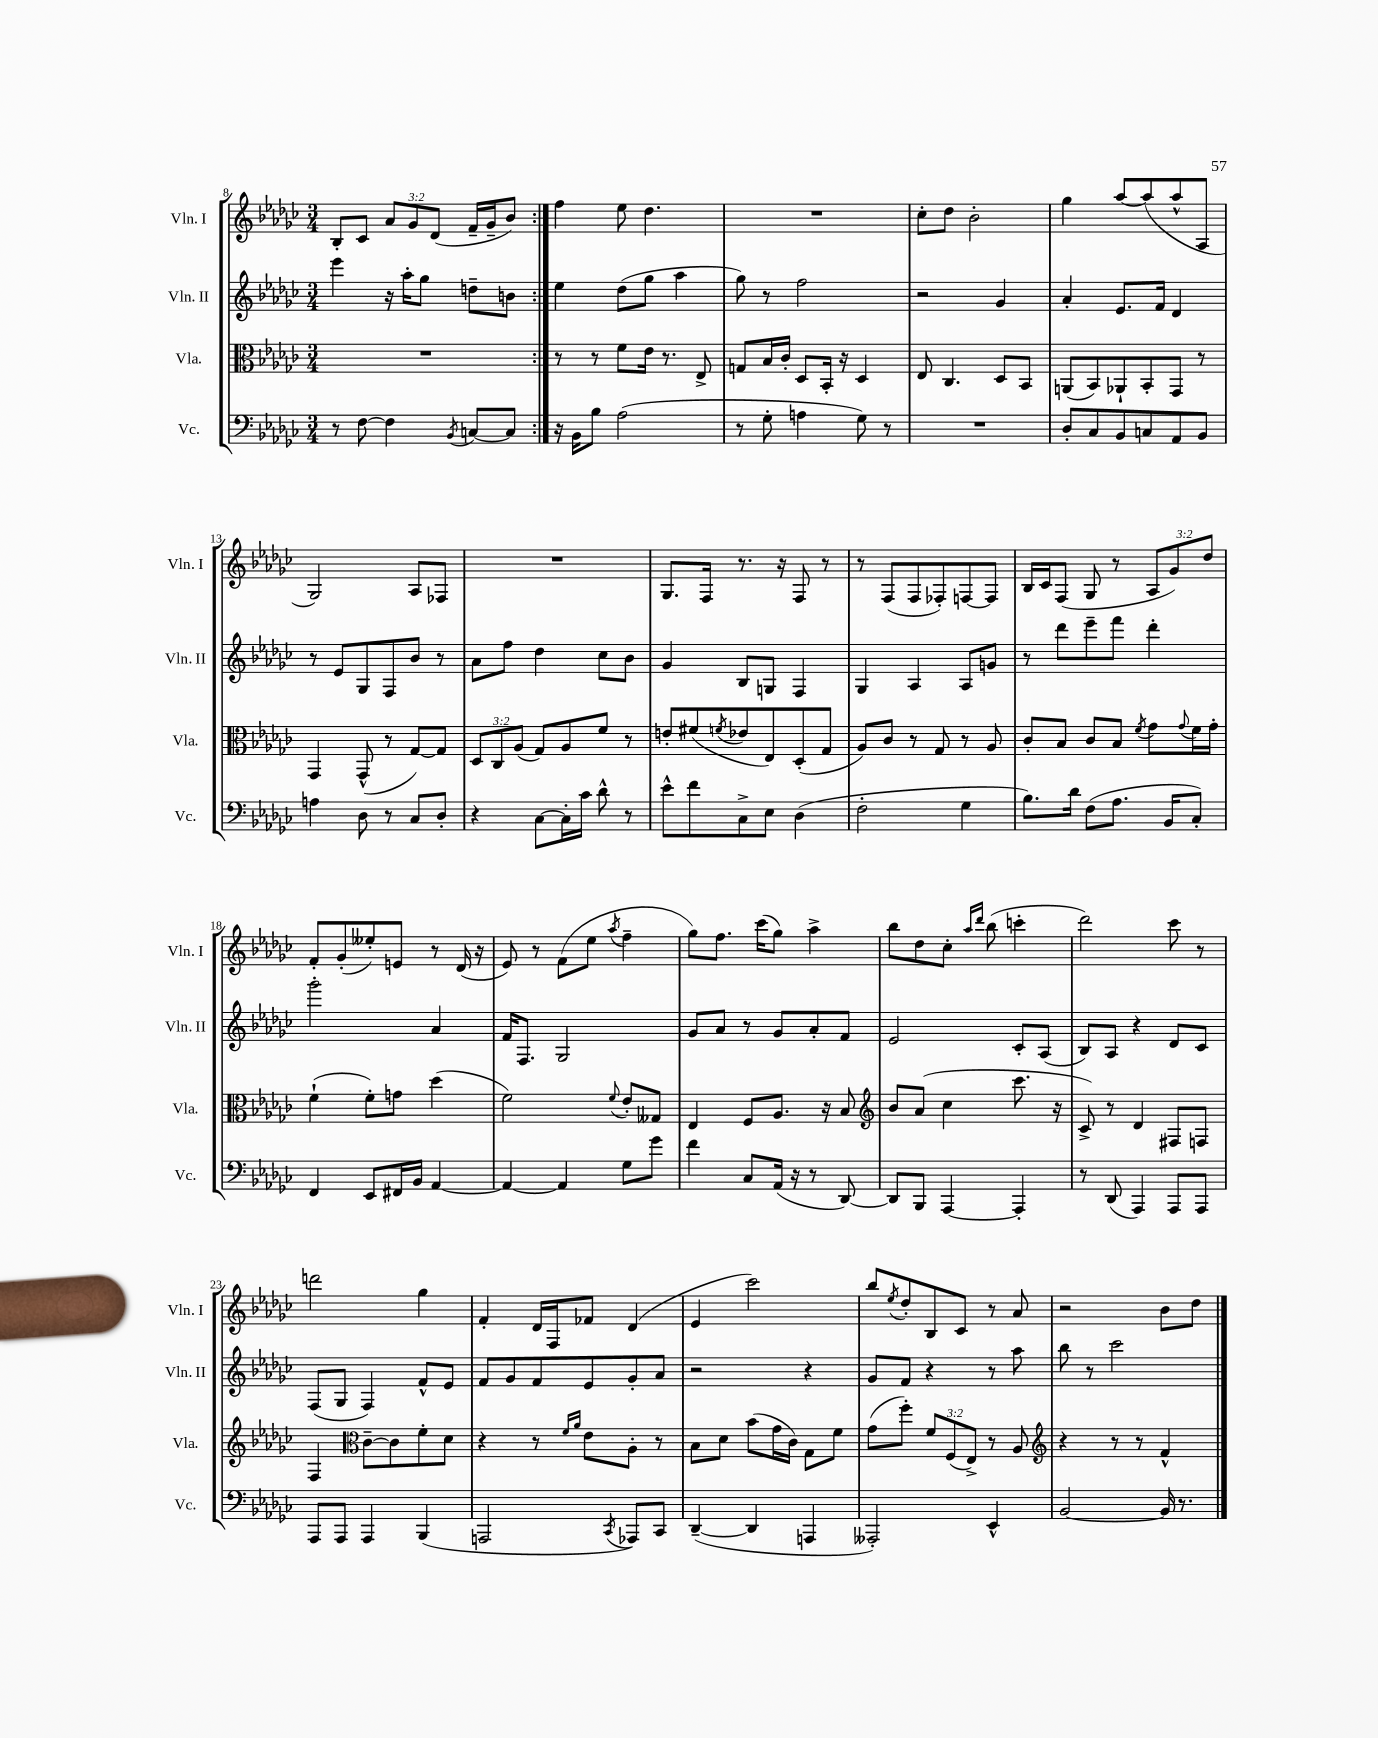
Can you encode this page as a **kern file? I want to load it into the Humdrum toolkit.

**kern	**kern	**kern	**kern
*part4	*part3	*part2	*part1
*staff4	*staff3	*staff2	*staff1
*I"Vc.	*I"Vla.	*I"Vln. II	*I"Vln. I
*I'Vc.	*I'Vla.	*I'Vln. II	*I'Vln. I
*clefF4	*clefC3	*clefG2	*clefG2
*k[b-e-a-d-g-c-]	*k[b-e-a-d-g-c-]	*k[b-e-a-d-g-c-]	*k[b-e-a-d-g-c-]
*M3/4	*M3/4	*M3/4	*M3/4
=8	=8	=8	=8
8r	2.r	4eee-\	8B-'/L
[8F\	.	.	8c-/J
4F\]	.	16r	12a-/L
.	.	16aa-'\KL	.
.	.	.	12g-/
.	.	8gg-\J	.
.	.	.	(12d-/J
8qBB-/	.	.	.
[8Cn/L	.	8ddn~\L	16f~/LL
.	.	.	16g-~/J
8C/J]	.	8bn\J	8b-/J)
=9:|!	=9:|!	=9:|!	=9:|!
16r	8r	4ee-\	4ff\
16BB-\KL	.	.	.
8B-\J	8r	.	.
(2A-\	8f\L	(8dd-\L	8ee-\
.	16e-\Jk	8gg-\J	4.dd-\
.	8.r	.	.
.	.	4aa-\	.
.	8E-^/	.	.
=10	=10	=10	=10
8r	8Gn/L	8gg-\)	2.r
8G-'\	16B-/L	8r	.
.	16c-'/JJ	.	.
4An\	8D-/L	2ff\	.
.	16BB-'/Jk	.	.
.	16r	.	.
8G-\)	4D-/	.	.
8r	.	.	.
=11	=11	=11	=11
2.r	8E-/	2r	8cc-'\L
.	4.C-/	.	8dd-\J
.	.	.	2b-'\
.	8D-/L	4g-/	.
.	8BB-/J	.	.
=12	=12	=12	=12
8D-'/L	(8AAn/L	4a-'/	4gg-\
8C-/	8BB-/)	.	.
8BB-/	8AA-X`/	8.e-/L	[8aa-/L
8Cn/	8BB-'/	.	(8aa-/]
.	.	16f/Jk	.
8AA-/	8GG-/J	4d-/	8aa-^^/
8BB-/J	8r	.	8A-/J
!!LO:LB:g=z
=13	=13	=13	=13
4An\	4GG-/	8r	2G-/)
.	.	8e-/L	.
8D-\	(8GG-^^/	8G-/	.
8r	8r	8F/	.
8C-/L	[8G-/L)	8b-/J	8A-/L
8D-'/J	8G-/J]	8r	8F-X/J
=14	=14	=14	=14
4r	12D-/L	8a-\L	2.r
.	12C-/	.	.
.	.	8ff\J	.
.	(12A-/J	.	.
[8C-\L	8G-/L)	4dd-\	.
16C-'\L]	8A-/	.	.
16c-\JJ	.	.	.
8d-^^\	8f/J	8cc-\L	.
8r	8r	8b-\J	.
=15	=15	=15	=15
8e-^^\L	8en'/L	4g-/	8.G-/L
8f\	(8f#X/	.	.
.	.	.	16F/Jk
.	8qfn/	.	.
8C-^\	8e-X/	8B-/L	8.r
8E-\J	8E-/)	8Gn/J	.
.	.	.	16r
(4D-\	(8D-'/	4F/	8F/
.	8G-/J	.	8r
=16	=16	=16	=16
2F'\	8A-/L)	4G-/	8r
.	8c-/J	.	(8F/L
.	8r	4A-/	8F/
.	8G-/	.	8F-X'/)
4G-\	8r	8A-/L	[8Fn/
.	8A-/	8gn/J	8F/J]
=17	=17	=17	=17
8.B-\L)	8c-'/L	8r	16B-/LL
.	.	.	16c-/J
.	8B-/J	8ddd-\L	(8F/J
16d-\Jk	.	.	.
(8F\L	8c-/L	8eee-~\	8G-/
8.A-\J	8B-/J	8fff\J	8r
.	8qf/	.	.
.	8g-\L	4ddd-'\	12A-/L
16BB-/KL	.	.	.
.	.	.	12g-/)
.	8qqg-/	.	.
8C-'/J)	16f\L	.	.
.	.	.	12dd-/J
.	16g-'\JJ	.	.
!!LO:LB:g=z
=18	=18	=18	=18
4FF/	(4f`\	2ggg-'\	8f'/L
.	.	.	(8g-'/
8EE-/L	8f'\L)	.	8ee--X'/)
16FF#X/L	8gn\J	.	8en/J
16BB-/JJ	.	.	.
[4AA-/	(4dd-\	4a-/	8r
.	.	.	(16d-/
.	.	.	16r
=19	=19	=19	=19
4AA-/_	2f\)	16f/KL	8e-/)
.	.	8.F/J	.
.	.	.	8r
4AA-/]	.	2G-/	(8f\L
.	.	.	8ee-\J
.	8qqf/	.	8qaa-/
8G-\L	8e-'/L	.	4ff~\
8g-\J	8G--X/J	.	.
=20	=20	=20	=20
4f\	4E-/	8g-/L	8gg-\L)
.	.	8a-/J	8.ff\J
8C-/L	8F/L	8r	.
.	.	.	(16ccc-\KL
(16AA-/Jk	8.A-/J	8g-/L	8gg-\J)
16r	.	.	.
8r	.	8a-'/	4aa-^\
.	16r	.	.
[8DD-/)	8B-/	8f/J	.
=21	=21	=21	=21
*	*clefG2	*	*
8DD-/L]	8b-/L	2e-/	8bb-\L
8BBB-/J	(8a-/J	.	8dd-\
[4AAA-/	4cc-\	.	8cc-'\J
.	.	.	16qqaa-/LL
.	.	.	16qqddd-/JJ
.	.	.	(8bb-\
4AAA-'/]	8.ccc-\	8c-'/L	4cccn'\
.	.	(8A-/J	.
.	16r	.	.
=22	=22	=22	=22
8r	8c-^/)	8B-/L)	2ddd-\)
(8DD-/	8r	8A-/J	.
4AAA-/)	4d-/	4r	.
8AAA-/L	8F#X/L	8d-/L	8ccc-\
8AAA-/J	8Fn/J	8c-/J	8r
!!LO:LB:g=z
=23	=23	=23	=23
8AAA-/L	4F/	(8F/L	2dddn\
8AAA-/J	.	8G-/J	.
*	*clefC3	*	*
4AAA-/	[8c-~\L	4F/)	.
.	8c-\]	.	.
(4BBB-/	8f'\	8f^^/L	4gg-\
.	8d-\J	8e-/J	.
=24	=24	=24	=24
2AAAn/	4r	8f/L	4f'/
.	.	8g-/	.
.	8r	8f/	16d-/LL
.	.	.	16F/J
.	16qqf/LL	.	.
.	16qqa-/JJ	.	.
.	8e-\L	8e-/	8f-X/J
8qCC-/	.	.	.
8AAA-X/L)	8A-'\J	8g-'/	(4d-/
8CC-/J	8r	8a-/J	.
=25	=25	=25	=25
([4DD-~/	8B-\L	2r	4e-/
.	8d-\J	.	.
4DD-/]	(8b-\L	.	2ccc-\)
.	16g-\L	.	.
.	16c-\JJ)	.	.
4AAAn/	8G-\L	4r	.
.	8f\J	.	.
=26	=26	=26	=26
2AAA--X'/)	(8g-\L	8g-/L	8bb-/L
.	.	.	8qee-/
.	8ff'\J)	8f/J	8dd-'/
.	12f/L	4r	8B-/
.	(12F/	.	.
.	.	.	8c-/J
.	12E-^/J)	.	.
4EE-^^/	8r	8r	8r
.	8A-/	8aa-\	8a-/
=27	=27	=27	=27
*	*clefG2	*	*
[2BB-/	4r	8bb-\	2r
.	.	8r	.
.	8r	2ccc-\	.
.	8r	.	.
16BB-/]	4f^^/	.	8b-\L
8.r	.	.	.
.	.	.	8dd-\J
==	==	==	==
*-	*-	*-	*-
